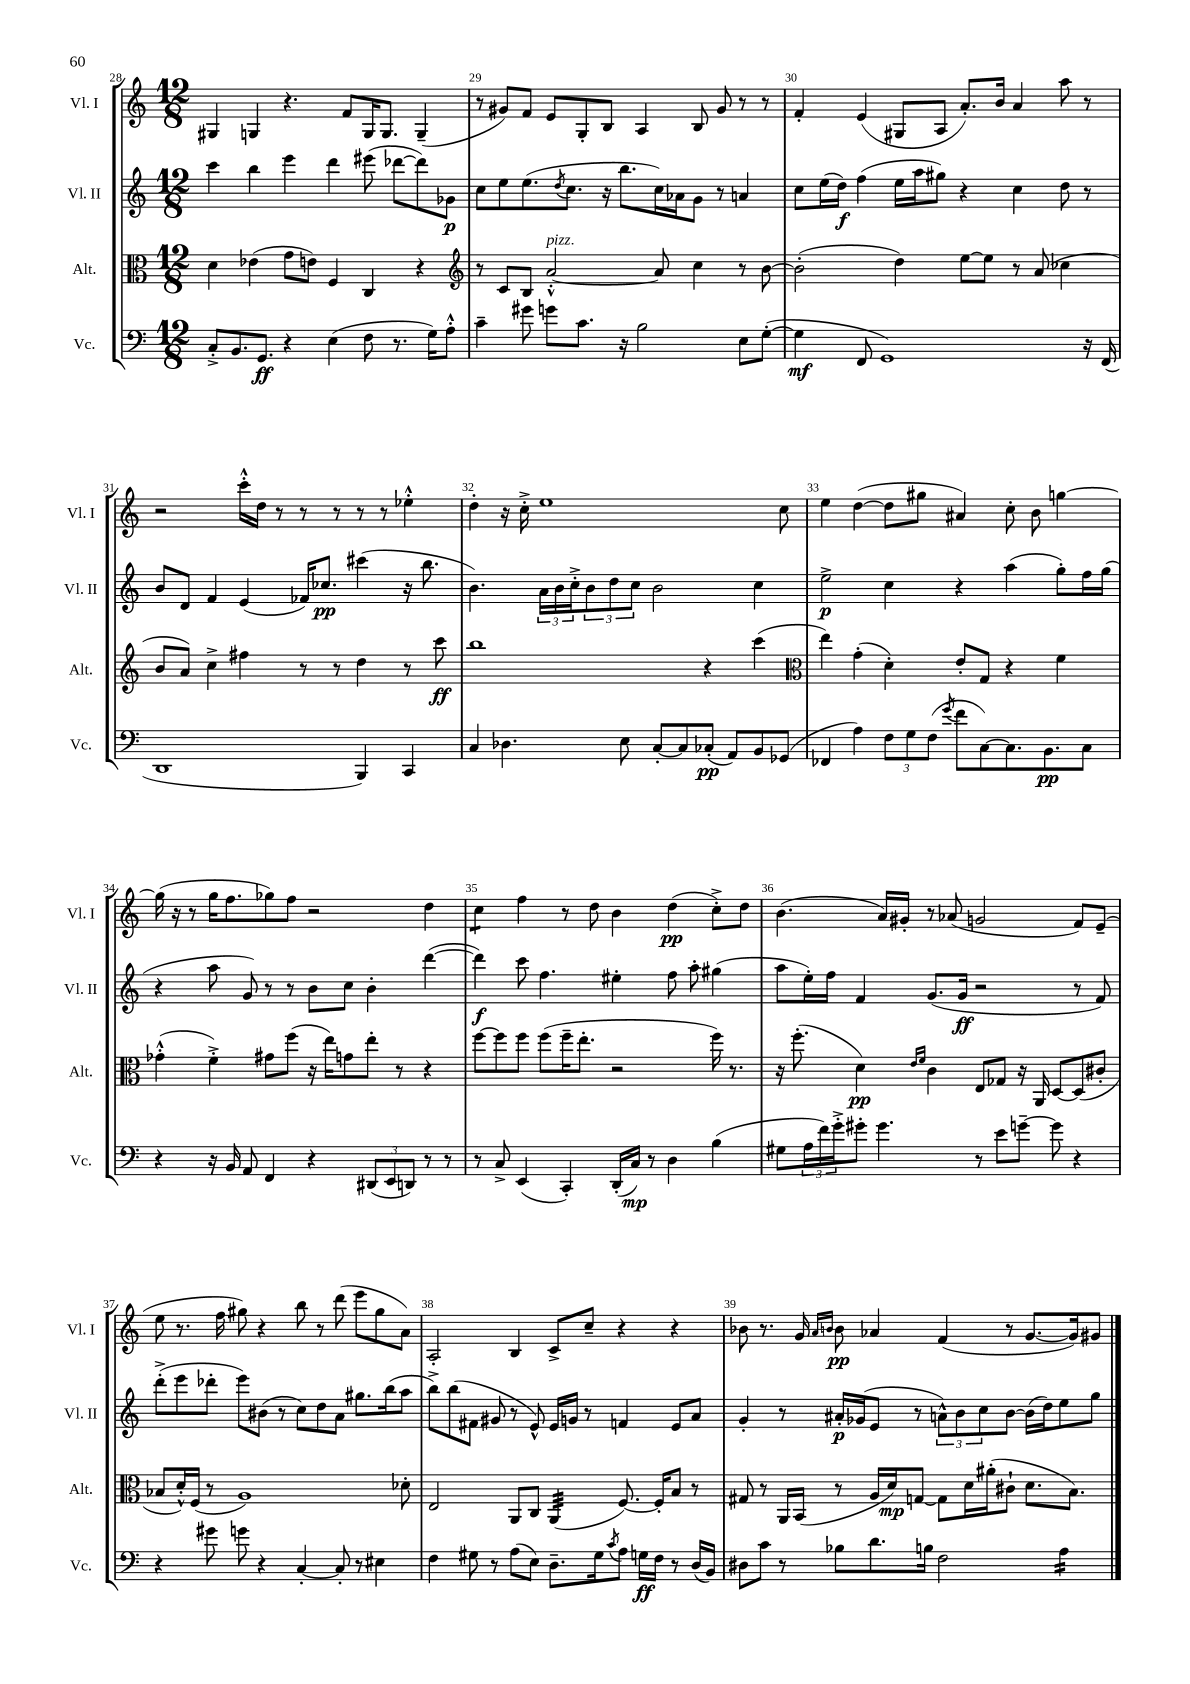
<<
\new StaffGroup <<
\new Staff = "s0" \with { instrumentName = "Vl. I" shortInstrumentName = "Vl. I" } {
    \clef treble \key c \major \numericTimeSignature \time 12/8
    gis4 g4 r4. f'8 g16 g8. g4--( |
    r8 gis'8) f'8 e'8 g8-. b8 a4 b8 gis'8 r8 r8 |
    f'4-. e'4( gis8 a8 a'8.-.) b'16 a'4 a''8 r8 |
    r2 c'''16-.-^ d''16 r8 r8 r8 r8 r8 ees''4-.-^ |
    d''4-. r16 c''16-.-> e''1 c''8 |
    e''4 d''4~( d''8 gis''8 ais'4) c''8-. b'8 g''4~ |
    g''16( r16 r8 g''16 f''8. ges''8) f''8 r2 d''4 |
    c''4:8 f''4 r8 d''8 b'4 d''4\pp( c''8-.->) d''8 |
    b'4.( a'16) gis'16-. r8 aes'8( g'2 f'8) e'8--( |
    e''8 r8. f''16 gis''8) r4 b''8 r8 d'''8( e'''8 gis''8 a'8) |
    a2-. b4 c'8-> c''8-- r4 r4 |
    bes'8 r8. g'16 \grace { a'16 b'16 } b'8\pp aes'4 f'4( r8 g'8.~ g'16) gis'8 \bar "|." |
}
\new Staff = "s1" \with { instrumentName = "Vl. II" shortInstrumentName = "Vl. II" } {
    \clef treble \key c \major \numericTimeSignature \time 12/8
    c'''4 b''4 e'''4 d'''4 eis'''8( des'''8~ des'''8) ges'8\p |
    c''8 e''8 e''8.( \acciaccatura { d''8 } c''8. r16 b''8. c''16) aes'16 g'8 r8 a'4 |
    c''8 e''16( d''16\f) f''4( e''16 a''16 gis''8) r4 c''4 d''8 r8 |
    b'8 d'8 f'4 e'4( fes'16) ces''8.\pp cis'''4( r16 b''8. |
    b'4.) \tuplet 3/2 { a'16 b'16 c''16-.-> } \tuplet 3/2 { b'8 d''8 c''8 } b'2 c''4 |
    e''2->\p c''4 r4 a''4( g''8-.) f''16 g''16( |
    r4 a''8 g'8) r8 r8 b'8 c''8 b'4-. d'''4~( |
    d'''4\f) c'''8 f''4. eis''4-. f''8 a''8-. gis''4( |
    a''8 e''16-.) f''16 f'4 g'8.( g'16\ff r2 r8 f'8) |
    d'''8-.->( e'''8 des'''8-. e'''8) bis'8( r8 c''8) d''8 a'8 gis''8. b''16( a''8 |
    b''8->) b''8( fis'8 gis'8 r8 e'8-^) e'16 g'16 r8 f'4 e'8 a'8 |
    g'4-. r8 ais'16-.\p ges'16( e'8 r8 \tuplet 3/2 { a'8-^) b'8 c''8 } b'8~ b'16( d''16) e''8 g''8 \bar "|." |
}
\new Staff = "s2" \with { instrumentName = "Alt." shortInstrumentName = "Alt." } {
    \clef alto \key c \major \numericTimeSignature \time 12/8
    d'4 ees'4( g'8 e'8) f4 c4 r4 |
    \clef treble r8 c'8 b8 a'2~-.-^^\markup { \italic "pizz." } a'8 c''4 r8 b'8~ |
    b'2-.( d''4) e''8~ e''8 r8 a'8( ces''4 |
    b'8 a'8) c''4-> fis''4 r8 r8 d''4 r8 c'''8\ff |
    b''1 r4 c'''4( |
    \clef alto e''4) g'4-.( d'4-.) e'8-. g8 r4 f'4 |
    ges'4-.-^( f'4-.->) gis'8 f''8( r16 e''16) g'8 e''8-. r8 r4 |
    f''8~ f''8 f''8 f''8( f''16-- e''8.-. r2 f''16) r8. |
    r16 f''8.-.( d'4\pp) \grace { e'16 f'16 } c'4 e8 ges8 r16 a,16 d8~ d8( cis'8-. |
    bes8 d'16-.-^) f16( r8 a1) des'8-. |
    e2 a,8 c8 a,4:32( f8.~) f16-. b8 r8 |
    gis8 r8 a,16 b,16( r8 a16 d'16\mp) g8~ g8 d'16 ais'16-.( cis'8-! d'8. b8.) \bar "|." |
}
\new Staff = "s3" \with { instrumentName = "Vc." shortInstrumentName = "Vc." } {
    \clef bass \key c \major \numericTimeSignature \time 12/8
    c8-.-> b,8. g,8.\ff r4 e4( f8 r8. g16) a8-.-^ |
    c'4-- gis'8 g'8 c'8. r16 b2 e8 g8~-.( |
    g4\mf f,8 g,1) r16 f,16( |
    d,1 b,,4) c,4 |
    c4 des4. e8 c8~-. c8 ces8-.\pp( a,8) b,8 ges,8( |
    fes,4 a4) \tuplet 3/2 { f8 g8 f8( } \acciaccatura { g'8 } f'8 c8~) c8. b,8.\pp c8 |
    r4 r16 b,16 a,8 f,4 r4 \tuplet 3/2 { dis,8( e,8 d,8) } r8 r8 |
    r8 c8-> e,4( c,4-.) d,16-.( c16\mp) r8 d4 b4( |
    gis8 \tuplet 3/2 { a16 f'16) g'16-.-> } gis'8-. gis'4. r8 e'8 g'8~-- g'8 r4 |
    r4 gis'8 g'8 r4 c4~-. c8-. r8 eis4 |
    f4 gis8 r8 a8( e8) d8.-- gis16 \acciaccatura { c'8 } a8 g16\ff f16 r8 d16( b,16) |
    dis8 c'8 r8 bes8 d'8. b16 f2 a4:16 \bar "|." |
}
>>
>>
\layout { \context { \Score currentBarNumber = #28 \override BarNumber.break-visibility = ##(#f #t #t) barNumberVisibility = #all-bar-numbers-visible } }
